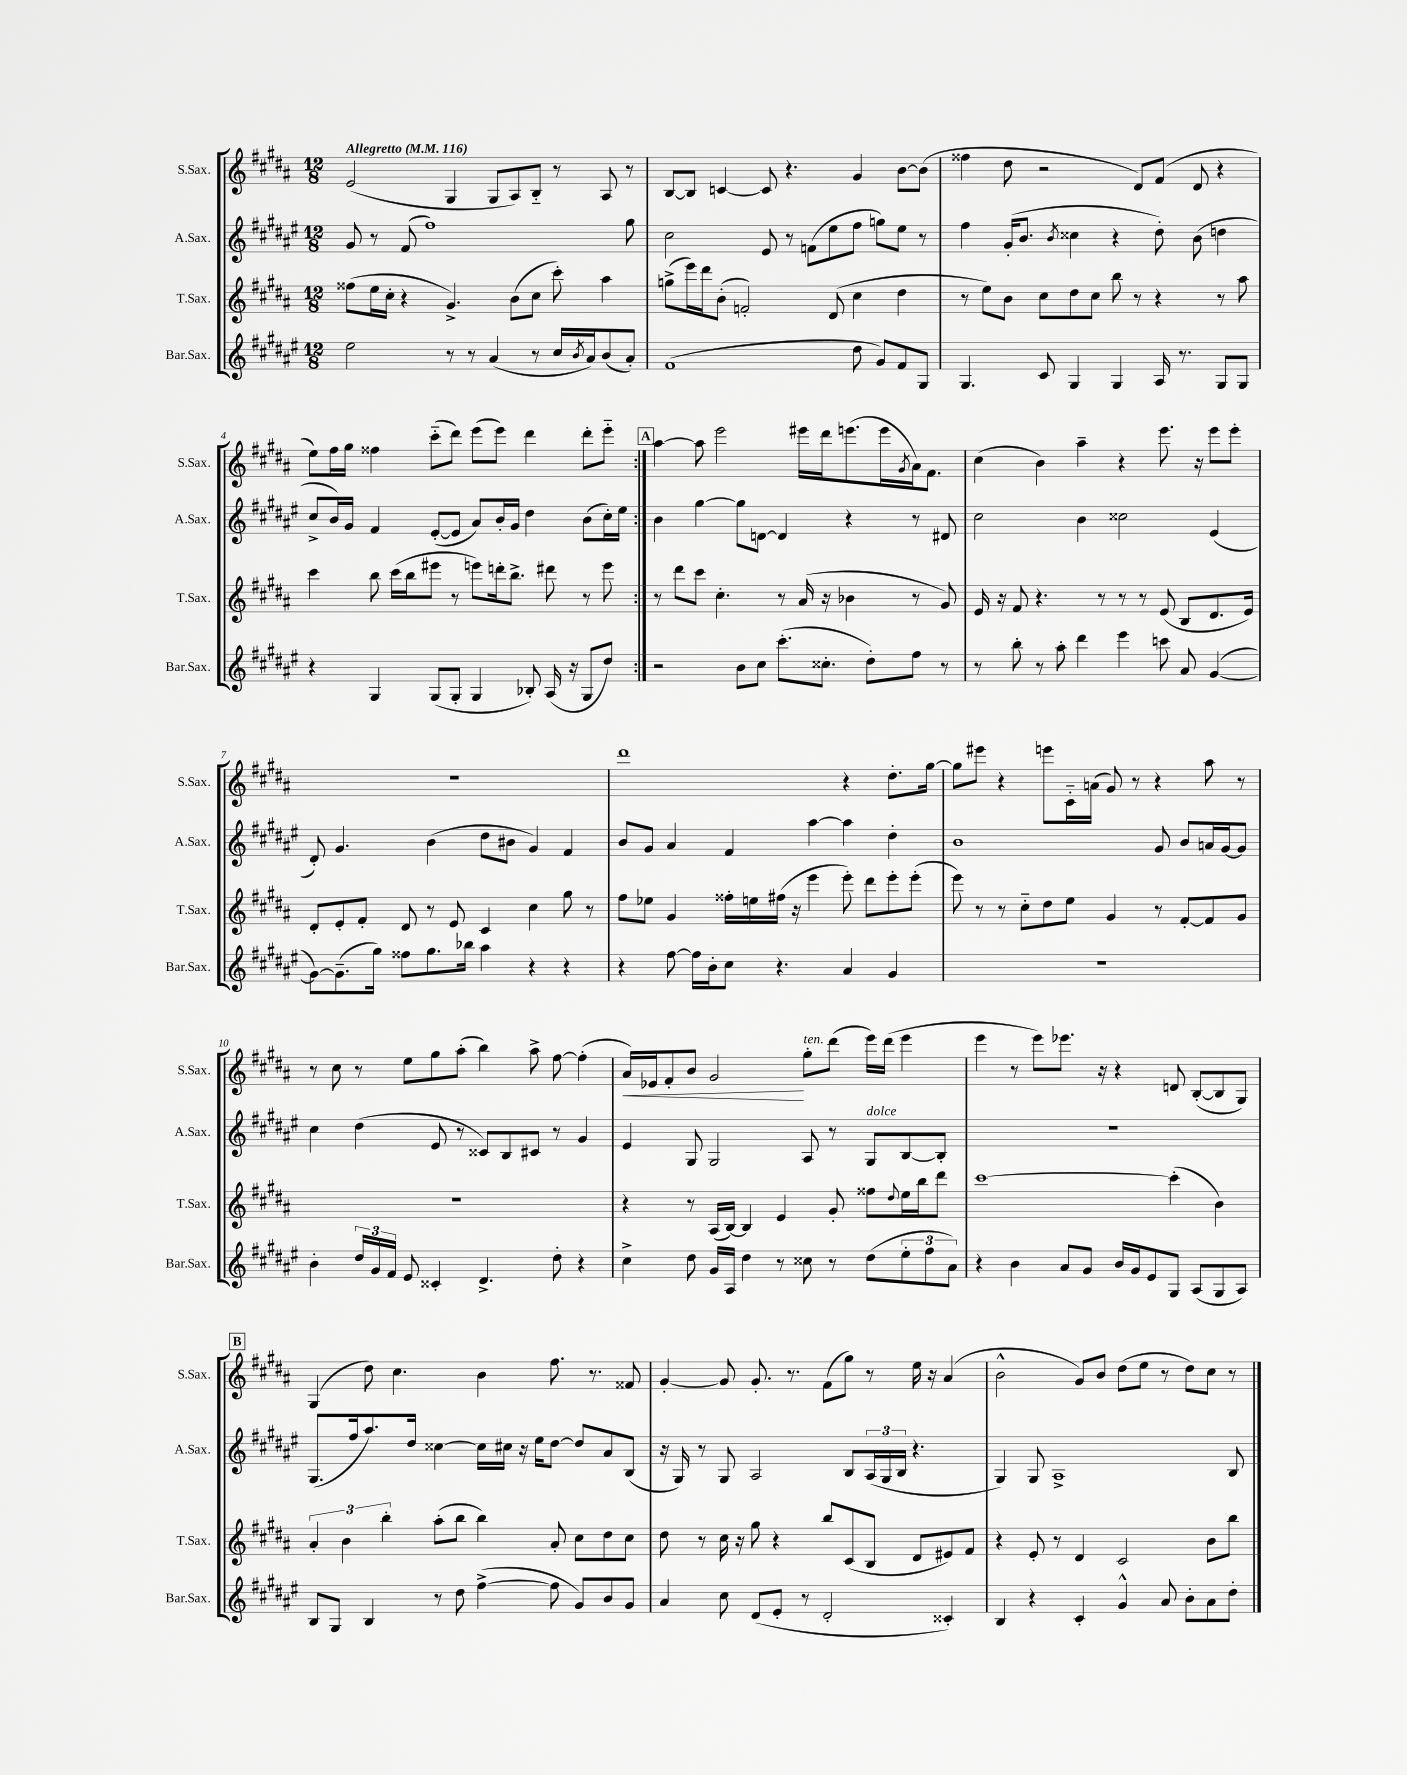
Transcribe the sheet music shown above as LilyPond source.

<<
\new StaffGroup <<
\new Staff = "s0" \with { instrumentName = "S.Sax." shortInstrumentName = "S.Sax." } {
    \clef treble \key b \major \numericTimeSignature \time 12/8 \tempo "Allegretto" 4 = 116
    \repeat volta 2 { e'2( gis4 gis8 ais8) b8-_ r8 ais8 r8 |
    b8~ b8 c'4~ c'8 r4. gis'4 b'8~ b'8( |
    fisis''4 dis''8 r2 dis'8) fis'8( dis'8 r4 |
    e''8) fis''16 gis''16 fisis''4 cis'''8-_( dis'''8) e'''8( e'''8) dis'''4 dis'''8-. e'''8-_ | }
    \mark \markup { \box "A" } ais''4~ ais''8 e'''2 eis'''16 dis'''16 e'''8.( e'''16 \acciaccatura { gis'8 } ais'16) fis'8. |
    cis''4( b'4) ais''4-- r4 e'''8. r16 e'''8 e'''8-. |
    R1. |
    dis'''1 r4 dis''8.-. gis''16~ |
    gis''8 eis'''8 r4 e'''8 cis'16-_ a'16( gis'8) r8 r4 ais''8 r8 |
    r8 cis''8 r8 e''8 gis''8 ais''8-.( b''4) ais''8-> fis''8~ fis''4-.( |
    ais'16\<) ees'16 fis'8-. b'8 gis'2\! gis''8-.^\markup { \italic "ten." } dis'''8( e'''16) dis'''16( e'''4 |
    e'''4 r8 e'''8) ees'''8. r16 r4 d'8 b8~-.( b8 gis8) |
    \mark \markup { \box "B" } gis4( dis''8) cis''4. b'4 fis''8. r8. fisis'8 |
    gis'4~-. gis'8 gis'8.-. r8. fis'8( gis''8) r8 e''16 r16 ais'4( |
    b'2-^ gis'8) b'8 dis''8( e''8 r8 dis''8) cis''8 r8 \bar "|." |
}
\new Staff = "s1" \with { instrumentName = "A.Sax." shortInstrumentName = "A.Sax." } {
    \clef treble \key fis \major \numericTimeSignature \time 12/8
    \repeat volta 2 { gis'8 r8 fis'8( fis''1) gis''8 |
    cis''2 eis'8 r8 f'8( eis''8 fis''8 g''8) eis''8 r8 |
    fis''4 gis'16-.( b'8. \acciaccatura { b'8 } cisis''4 r4 dis''8-.) b'8( d''4 |
    cis''8-> b'16) gis'16 fis'4 eis'8~-.( eis'8 ais'8) b'16-. gis'16 dis''4 b'8( cis''16-.) eis''16 | }
    \mark \markup { \box "A" } b'4 gis''4~ gis''8 d'8~ d'4 r4 r8 dis'8 |
    cis''2 b'4 cisis''2 eis'4( |
    dis'8-.) gis'4. b'4( dis''8 bis'8 gis'4) fis'4 |
    b'8 gis'8 ais'4 fis'4 ais''4~ ais''4 dis''4-. |
    b'1 gis'8 b'8 a'16 gis'16~ gis'8 |
    cis''4 dis''4( eis'8 r8 cisis'8) b8 cis'8 r8 gis'4 |
    eis'4 gis8 gis2 ais8 r8 gis8^\markup { \italic "dolce" } b8~ b8-. |
    R1. |
    \mark \markup { \box "B" } gis8.( fis''16 ais''8.) dis''16 cisis''4~ cisis''16 cis''16 r16 eis''16 dis''8~ dis''8 ais'8 b8( |
    r16 gis16) r8 gis8 ais2 b8 \tuplet 3/2 { ais16( gis16 b16 } r4. |
    gis4) gis8 ais1-> b8 \bar "|." |
}
\new Staff = "s2" \with { instrumentName = "T.Sax." shortInstrumentName = "T.Sax." } {
    \clef treble \key b \major \numericTimeSignature \time 12/8
    \repeat volta 2 { fisis''8( e''16 cis''16-. r4 gis'4.->) b'8( cis''8 cis'''8-.) ais''4 |
    g''8->( e'''16) dis'''16 b'8-.( f'2-.) dis'8( cis''4 dis''4 |
    r8 e''8) b'8 cis''8 dis''8 cis''8 b''8 r8 r4 r8 ais''8 |
    cis'''4 b''8 cis'''16( b''16 eis'''8 r8 e'''8) d'''16-. b''8.-> dis'''8 r8 e'''8 | }
    \mark \markup { \box "A" } r8 dis'''8 cis'''8 cis''4.-. r8 ais'16( r16 bes'4 r8 gis'8) |
    e'16 r16 fis'8 r4. r8 r8 r8 e'8( b8 dis'8. e'16) |
    dis'8-. e'8-. fis'8-. dis'8 r8 e'8 cis'4 cis''4 gis''8 r8 |
    fis''8 ees''8 gis'4 fisis''16-. e''16 fis''16( r16 e'''4 e'''8-.) dis'''8 e'''8-. e'''8-.( |
    e'''8) r8 r8 cis''8-_ dis''8 e''8 gis'4 r8 fis'8~-. fis'8 gis'8 |
    R1. |
    r4 r8 ais16( b16~) b4 e'4 gis'8-. fisis''8 \appoggiatura { dis''8 } e''16 b''16 dis'''8 |
    cis'''1~ cis'''4-.( b'4) |
    \mark \markup { \box "B" } \tuplet 3/2 { ais'4-. b'4 b''4-. } ais''8-.( b''8 b''4) ais'8-. cis''8 dis''8 cis''8 |
    dis''8 r8 cis''16 r16 gis''8 r4 b''8 cis'8( b8 dis'8 eis'8) fis'8 |
    r4 e'8-. r8 dis'4 cis'2 b'8 b''8 \bar "|." |
}
\new Staff = "s3" \with { instrumentName = "Bar.Sax." shortInstrumentName = "Bar.Sax." } {
    \clef treble \key fis \major \numericTimeSignature \time 12/8
    \repeat volta 2 { eis''2 r8 r8 ais'4( r8 cis''16 \acciaccatura { b'8 } ais'16) b'8( ais'8-.) |
    fis'1( dis''8 gis'8) fis'8 gis8 |
    gis4. cis'8 gis4 gis4 ais16 r8. gis8 gis8 |
    r4 gis4 gis8( gis8-. gis4 bes8-.) ais16( r16 gis8 dis''8) | }
    \mark \markup { \box "A" } r2 b'8 cis''8 cis'''8.-.( cisis''8.-. dis''8-.) fis''8 r8 |
    r8 b''8-. r8 ais''8-. dis'''4 eis'''4 c'''8 ais'8 gis'4~( |
    gis'8~) gis'8.--( gis''16) fisis''8 gis''8. bes''16 ais''4 r4 r4 |
    r4 fis''8~ fis''16 b'16-. cis''8 r4. ais'4 gis'4 |
    R1. |
    b'4-. \tuplet 3/2 { dis''16 gis'16 fis'16 } eis'8 cisis'4-. dis'4.-> dis''8-. r4 |
    cis''4-> dis''8 gis'16 ais16 dis''4 r8 cisis''8 r8 dis''8( \tuplet 3/2 { eis''8-. fis''8 ais'8) } |
    r4 b'4 ais'8 gis'8 b'16 gis'16 eis'8 gis8 ais8( gis8 ais8) |
    \mark \markup { \box "B" } b8 gis8 b4 r8 dis''8 fis''4~->( fis''8 gis'8) b'8 gis'8 |
    ais'4 cis''8 dis'8( eis'8-. r8 dis'2-. cisis'4-.) |
    b4 r4 cis'4-. gis'4-^ ais'8 b'8-. ais'8 dis''8-. \bar "|." |
}
>>
>>
